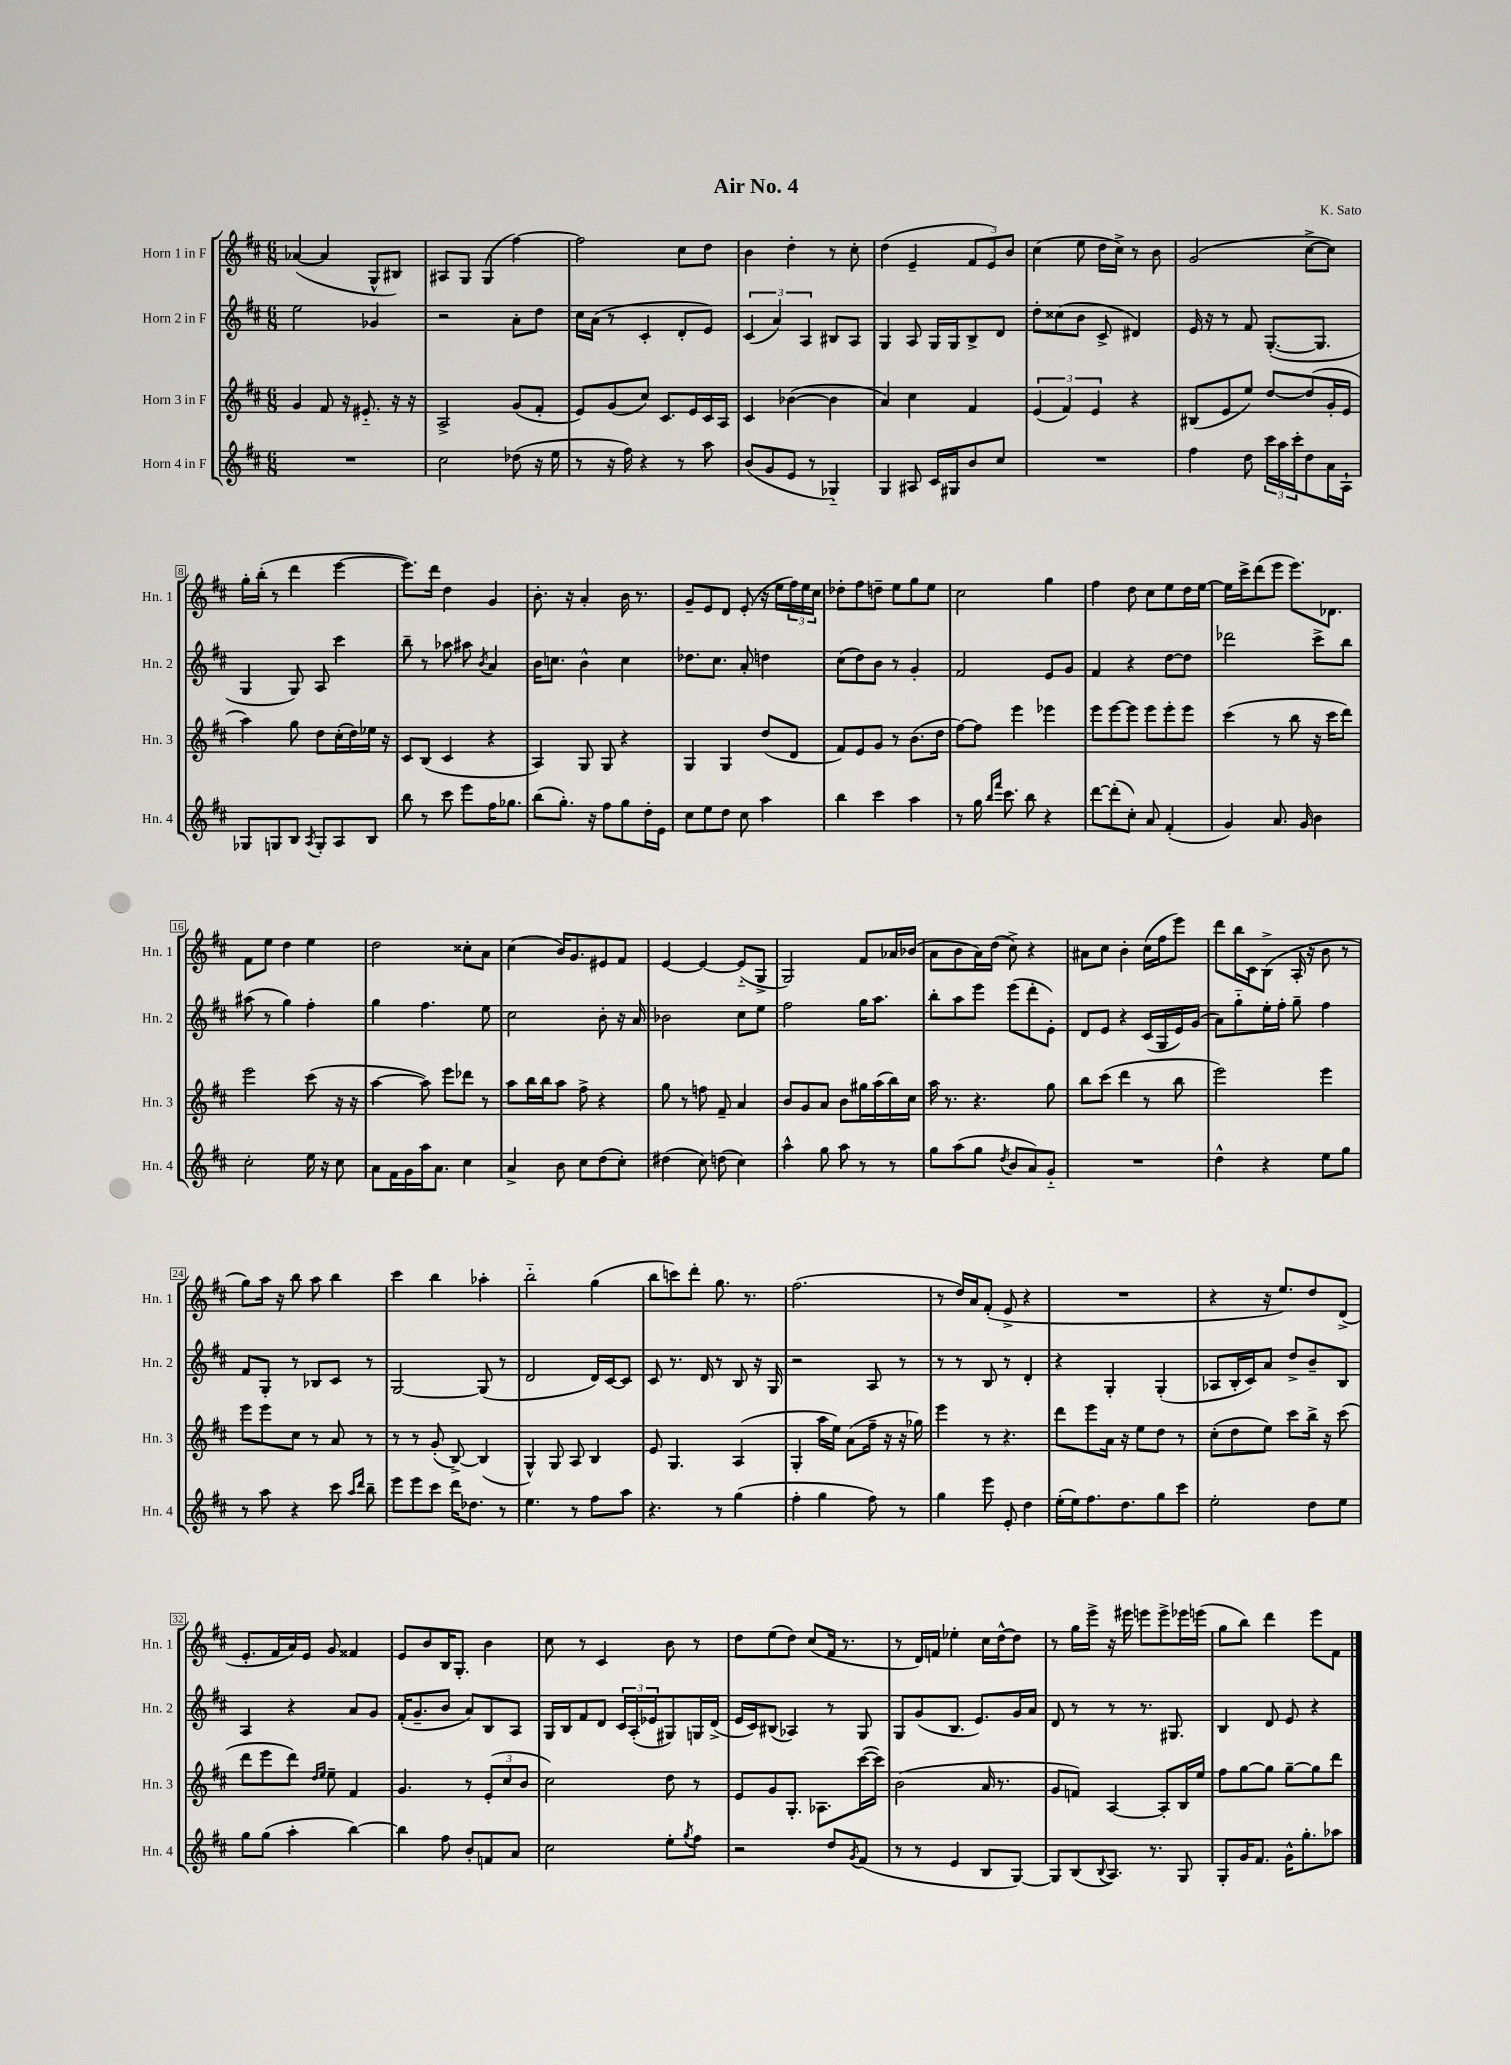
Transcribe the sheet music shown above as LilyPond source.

\header { title = "Air No. 4" composer = "K. Sato" }
<<
\new StaffGroup <<
\new Staff = "s0" \with { instrumentName = "Horn 1 in F" shortInstrumentName = "Hn. 1" } {
    \clef treble \key d \major \numericTimeSignature \time 6/8
    aes'4~( aes'4 g8-^ bis8) |
    ais8 g8 g4( fis''4~) |
    fis''2 cis''8 d''8 |
    b'4 d''4-. r8 cis''8-. |
    d''4( e'4-- \tuplet 3/2 { fis'8 e'8) b'8 } |
    cis''4( e''8 d''16 cis''16->) r8 b'8 |
    g'2( cis''8~-> cis''8) |
    g''16-. b''16-.( r8 d'''4 e'''4~ |
    e'''8.) d'''16 d''4 g'4 |
    b'8.-. r16 a'4-. b'16 r8. |
    g'8-- e'8 d'8 e'8-.( r16 e''16 \tuplet 3/2 { fis''16) e''16 cis''16 } |
    des''8-. fis''8 d''8-- e''8 g''8 e''8 |
    cis''2 g''4 |
    fis''4 d''8 cis''8 e''8 d''16 e''16~ |
    e''16 cis'''16-> d'''8( e'''8 e'''8.) des'8. |
    fis'8 e''8 d''4 e''4 |
    d''2 cisis''8-. a'8 |
    cis''4( b'16) g'8. eis'8 fis'8 |
    e'4~ e'4~ e'8-_( g8-> |
    g2) fis'8 aes'16 bes'16( |
    a'8 b'8 a'16) d''16( cis''8->) r4 |
    ais'8 cis''8 b'4-. cis''16( fis''16 e'''8) |
    d'''8 b''16 cis'16 b8->( a16-. r16 b'8 r8 |
    g''8) a''16 r16 b''8 a''8 b''4 |
    cis'''4 b''4 aes''4-. |
    b''2-_ g''4( |
    b''8 c'''8) d'''8-. g''8. r8. |
    fis''2.( |
    r8 d''16) a'16 fis'8-.( e'8-> r4 |
    R2. |
    r4 r16 e''8.) d''8 d'8->( |
    e'8.-. fis'16 a'16) e'16 g'8 fisis'4 |
    e'8 b'8 b16 g8.-. b'4 |
    cis''8 r8 cis'4 b'8 r8 |
    d''8 e''8( d''8) cis''8( fis'16 r8. |
    r8 d'16) f'16 ees''4-. cis''16 d''16~-^ d''8 |
    r8 g''16 e'''16-> r16 eis'''16 e'''8 e'''8-> ees'''16 e'''16( |
    g''8 b''8) d'''4 e'''8 fis'8 \bar "|." |
}
\new Staff = "s1" \with { instrumentName = "Horn 2 in F" shortInstrumentName = "Hn. 2" } {
    \clef treble \key d \major \numericTimeSignature \time 6/8
    e''2 ges'4 |
    r2 a'8-. d''8 |
    cis''16 a'16( r8 cis'4-. d'8-. e'8) |
    \tuplet 3/2 { cis'4( a'4) a4 } bis8 a8 |
    g4 a8 g16 g16 b8-> d'8 |
    d''8-. cisis''8( b'8 cis'8-> dis'4) |
    e'16 r16 r8 fis'8 g8.~-.( g8. |
    g4 g8) a8 cis'''4 |
    b''8-- r8 aes''8 ais''8 \acciaccatura { b'8 } a'4 |
    b'16 c''8. b'4-^ c''4 |
    des''8. cis''8. a'8-. d''4 |
    cis''8( d''8) b'8 r8 g'4-. |
    fis'2 e'8 g'8 |
    fis'4 r4 d''8~ d''8 |
    des'''2 cis'''8-> b''8 |
    ais''8( r8 g''4) fis''4-. |
    g''4 fis''4. e''8 |
    cis''2 b'8-. r16 a'16 |
    bes'2 cis''8 e''8 |
    fis''2 g''16 a''8. |
    b''8-. a''8 e'''8 e'''8( d'''8-. e'8-.) |
    d'8 e'8 r4 cis'16( g16 e'16) g'16( |
    a'8) g''8-_ e''16-. fis''16-. g''8-- fis''4 |
    fis'8 g8-. r8 bes8 cis'8 r8 |
    g2~ g8( r8 |
    d'2 d'16) cis'16~ cis'8 |
    cis'8 r8. d'16 r8 b8 r16 g16 |
    r2 a8 r8 |
    r8 r8 b8 r8 d'4-. |
    r4 g4-. g4-.( |
    aes8 b16-. cis'16) a'8 d''8-> b'8-- b8 |
    a4 r4 a'8 g'8 |
    fis'16-.( g'8.-- b'8 a'8) b8 a8 |
    g16 b16 fis'8 d'8 \tuplet 3/2 { cis'16 a16-.( ees'16 } gis8) g16 d'16->( |
    e'16 cis'16) bis8( aes4) r8 g8 |
    g8 g'8( b8. e'8.) g'16 a'16 |
    d'8 r8 r8 r8. gis8. |
    b4 d'8 e'8 r4 \bar "|." |
}
\new Staff = "s2" \with { instrumentName = "Horn 3 in F" shortInstrumentName = "Hn. 3" } {
    \clef treble \key d \major \numericTimeSignature \time 6/8
    g'4 fis'8 r16 eis'8.-_ r16 r16 |
    a2-> g'8( fis'8-. |
    e'8) g'8( cis''8) cis'8. e'16 cis'16 a16 |
    cis'4 bes'4~( bes'4 |
    a'4) cis''4 fis'4 |
    \tuplet 3/2 { e'4( fis'4) e'4 } r4 |
    bis8( e'8 e''8) d''8~ d''8( g'16-. e'16 |
    a''4) g''8 d''8 cis''16-.( d''16) ees''16 r16 |
    cis'8 b8( cis'4 r4 |
    a4) g8 g8 r4 |
    g4 g4 d''8( d'8 |
    fis'8) e'8 g'8 r8 b'8.( d''16 |
    fis''8~) fis''8 e'''4 ees'''4 |
    e'''8 e'''8~ e'''8 e'''8 e'''8-. e'''8 |
    cis'''4( r8 b''8 r16 cis'''16 d'''8) |
    e'''2 cis'''8( r16 r16 |
    a''4~ a''8) e'''8 des'''8 r8 |
    a''8 b''16 b''16 a''8 fis''8-> r4 |
    g''8 r8 f''8 fis'8-- a'4 |
    b'8 g'8 a'8 b'8 gis''16 a''16( b''16) cis''16 |
    a''16 r8. r4. g''8 |
    b''8 cis'''8( d'''4 r8 b''8 |
    e'''2) e'''4 |
    e'''8 e'''8 cis''8 r8 a'8 r8 |
    r8 r8 g'8-.( b8~->) b4( |
    g4-^) g8 a8 b4 |
    e'8 g4. a4( |
    g4-. a''16 e''16) a'8( fis''16-- r16 r16 ges''16) |
    e'''4 r8 r4. |
    d'''8 e'''8 a'16 r16 e''8 d''8 r8 |
    cis''8-.( d''8 e''8) cis'''8 b''16-> r16 cis'''8( |
    d'''8 e'''8 d'''8) \grace { d''16 e''16 } e''8-- fis'4 |
    g'4. r8 \tuplet 3/2 { e'8-.( cis''8 b'8 } |
    cis''2) d''8 r8 |
    e'8 g'8 g8.-. aes8. cis'''16~( cis'''16) |
    b'2( a'16 r8. |
    g'8 f'8) a4~ a8-. b16 e''16 |
    fis''8 g''8~ g''8 g''8~-- g''8 d'''8 \bar "|." |
}
\new Staff = "s3" \with { instrumentName = "Horn 4 in F" shortInstrumentName = "Hn. 4" } {
    \clef treble \key d \major \numericTimeSignature \time 6/8
    R2. |
    cis''2 des''8( r16 e''16 |
    r8 r16 fis''16) r4 r8 a''8 |
    b'8( g'8 e'8 r8 ges4-_) |
    g4 ais8 cis'16 gis16 b'8 cis''8 |
    R2. |
    fis''4 d''8 \tuplet 3/2 { cis'''16 a''16 cis'''16-. } d''8 a'16 a16-! |
    ges8 g8 b8 \acciaccatura { a8 } g8-. a8 b8 |
    b''8 r8 cis'''8 e'''8 fis''16 ges''8. |
    b''8( g''8.-.) r16 fis''8 g''8 d''16-. e'16 |
    cis''8 e''8 d''8 cis''8 a''4 |
    b''4 cis'''4 a''4 |
    r8 g''16 \grace { b''16 fis'''16 } cis'''8. b''8 r4 |
    d'''8~ d'''8-.( cis''8-.) a'8 fis'4-.( |
    g'4) a'8. g'16 b'4 |
    cis''2-. e''16 r16 cis''8 |
    a'8 fis'16 g'16 a''16 a'8. cis''4 |
    a'4-> b'8 cis''8 d''8( cis''8-.) |
    dis''4( cis''8) d''8( cis''4) |
    a''4-^ g''8 a''8 r8 r8 |
    g''8 a''8( g''8 \acciaccatura { d''8 } b'8 a'8) g'8-_ |
    R2. |
    d''4-^ r4 e''8 g''8 |
    r8 a''8 r4 cis'''8 \grace { a''16 d'''16 } b''8-- |
    e'''8 e'''8 cis'''8 d'''16 des''8. r8 |
    e''4. r8 fis''8 a''8 |
    r4. r8 g''4( |
    fis''4-. g''4 fis''8) r8 |
    g''4 e'''8 e'8-. d''4 |
    e''16-.( e''16) fis''8. d''8. g''8 cis'''8 |
    e''2-. d''8 e''8 |
    g''8 g''8( a''4-. b''4~) |
    b''4 fis''8 b'8-. f'8 a'8 |
    cis''2 e''8-. \acciaccatura { g''8 } fis''8 |
    r2 d''8 \acciaccatura { g'8 } fis'8( |
    r8 r8 e'4 b8 g8~) |
    g8 b8( \appoggiatura { b8 } a8.) r8. g8 |
    g8-. g'16 fis'8. g'16-^ g''8.-. aes''8 \bar "|." |
}
>>
>>
\layout { \context { \Score \override BarNumber.stencil = #(make-stencil-boxer 0.1 0.3 ly:text-interface::print) } }
